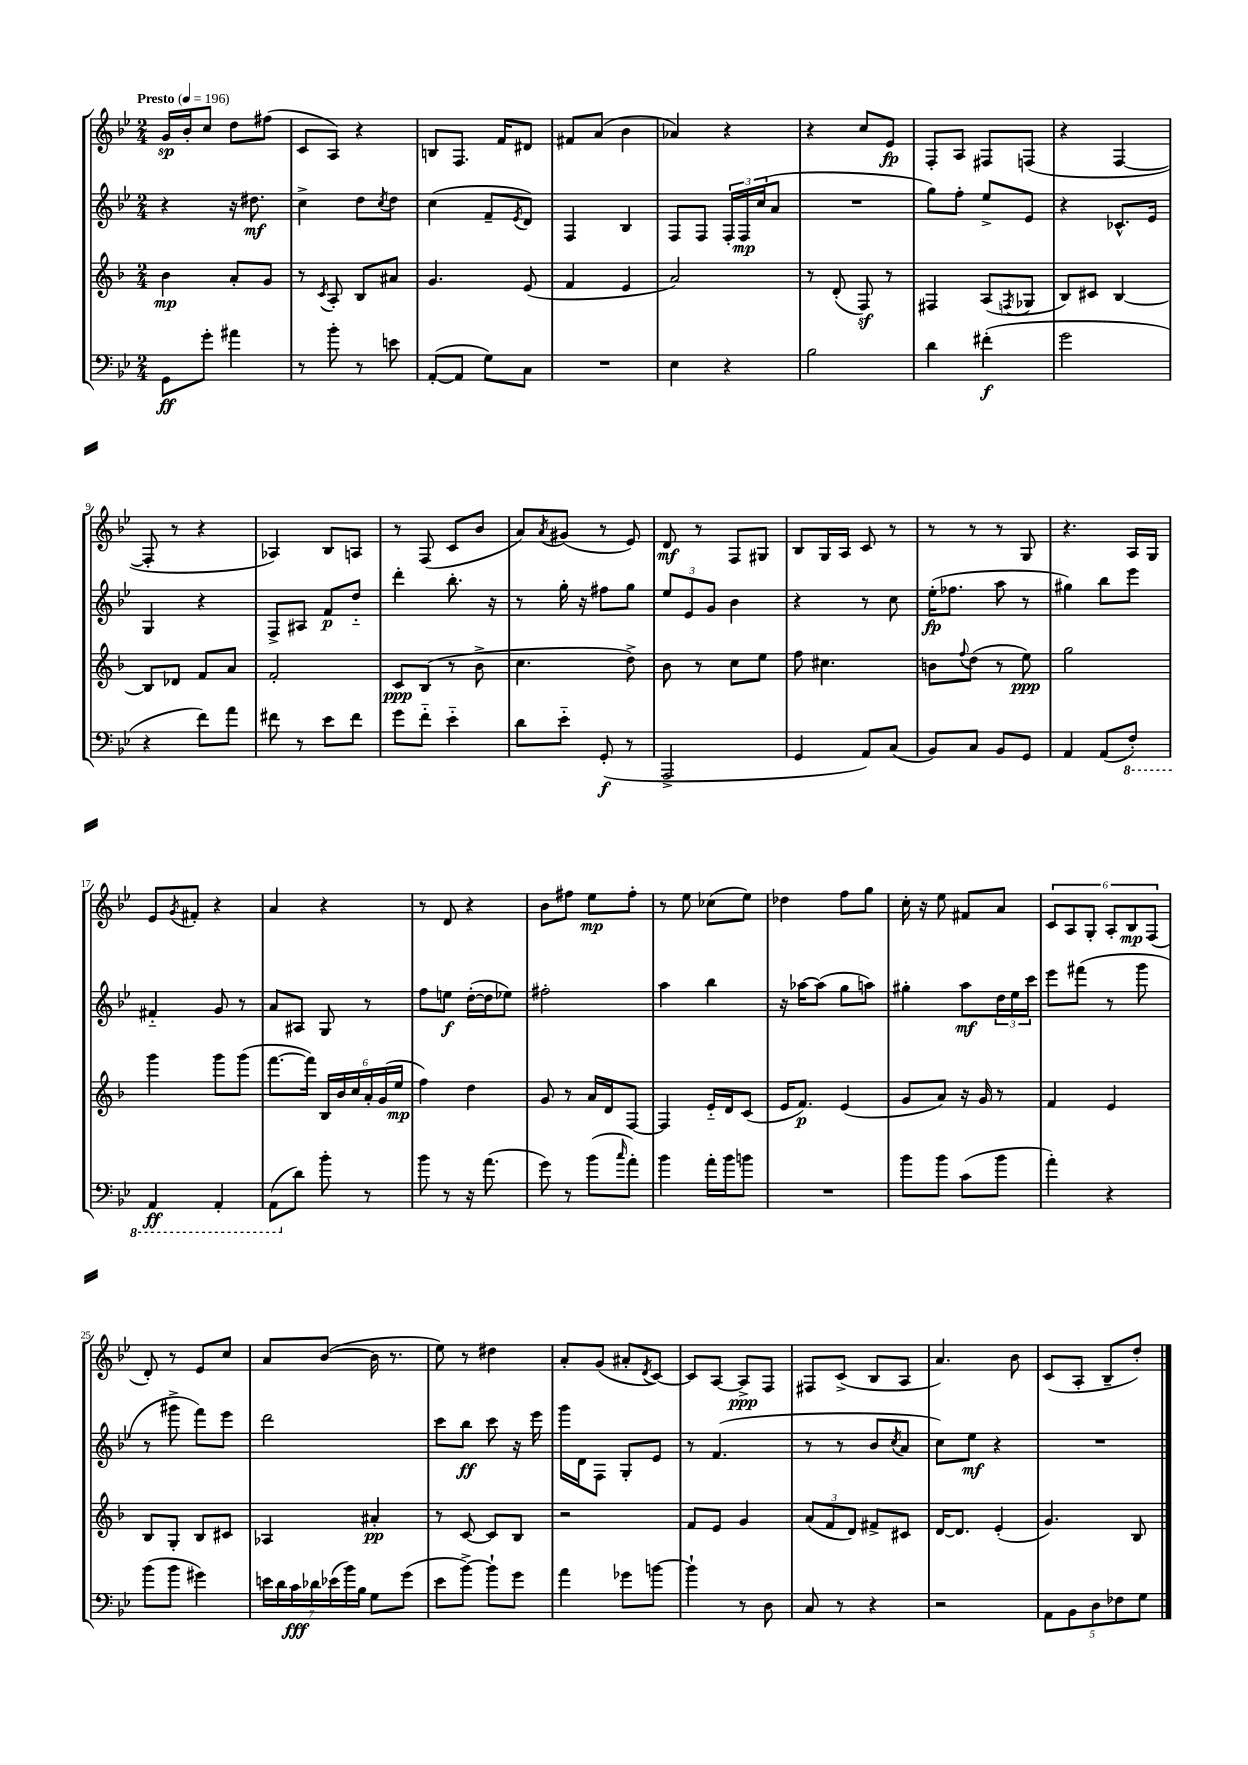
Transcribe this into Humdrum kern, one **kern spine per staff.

**kern	**dynam	**kern	**dynam	**kern	**dynam	**kern	**dynam
*part4	*part4	*part3	*part3	*part2	*part2	*part1	*part1
*staff4	*staff4	*staff3	*staff3	*staff2	*staff2	*staff1	*staff1
*clefF4	*	*clefG2	*	*clefG2	*	*clefG2	*
*k[b-e-]	*	*k[b-]	*	*k[b-e-]	*	*k[b-e-]	*
*M2/4	*	*M2/4	*	*M2/4	*	*M2/4	*
*MM196	*	*MM196	*	*MM196	*	*MM196	*
=1	=1	=1	=1	=1	=1	=1	=1
!	!	!	!	!	!	!LO:TX:a:B:t=Presto	!
8GG\L	ff	4b-\	mp	4r	.	16g/LL	sp
.	.	.	.	.	.	16b-'/J	.
8g'\J	.	.	.	.	.	8cc/J	.
4a#X\	.	8a'/L	.	16r	.	8dd\L	.
.	.	.	.	8.dd#X\	mf	.	.
.	.	8g/J	.	.	.	(8ff#X\J	.
=2	=2	=2	=2	=2	=2	=2	=2
8r	.	8r	.	4cc^\	.	8c/L	.
.	.	8qc/	.	.	.	.	.
8b-'\	.	8A'/	.	.	.	8A/J)	.
8r	.	8B-/L	.	8dd\L	.	4r	.
.	.	.	.	8qcc/	.	.	.
8en\	.	8a#X/J	.	8dd\J	.	.	.
=3	=3	=3	=3	=3	=3	=3	=3
([8AA'/L	.	4.g/	.	(4cc\	.	8Bn/L	.
8AA/J]	.	.	.	.	.	8.F/J	.
8G\L)	.	.	.	8f~/L	.	.	.
.	.	.	.	.	.	16f/KL	.
.	.	.	.	8qe-/	.	.	.
8C\J	.	(8e/	.	8d/J)	.	8d#X/J	.
=4	=4	=4	=4	=4	=4	=4	=4
2r	.	4f/	.	4F/	.	8f#X/L	.
.	.	.	.	.	.	(8a/J	.
.	.	4e/	.	4B-/	.	4b-\	.
=5	=5	=5	=5	=5	=5	=5	=5
4E-\	.	2a/)	.	8F/L	.	4a-X/)	.
.	.	.	.	8F/J	.	.	.
4r	.	.	.	24F'/LL	.	4r	.
.	.	.	.	24F/	mp	.	.
.	.	.	.	(24cc/J	.	.	.
.	.	.	.	8a/J	.	.	.
=6	=6	=6	=6	=6	=6	=6	=6
2B-\	.	8r	.	2r	.	4r	.
.	.	(8d'/	.	.	.	.	.
.	.	8Fz/)	.	.	.	8cc/L	.
.	.	8r	.	.	.	8e-/J	fp
=7	=7	=7	=7	=7	=7	=7	=7
4d\	.	4F#X/	.	8gg\L)	.	8F'/L	.
.	.	.	.	8ff'\J	.	8A/J	.
(4f#X'\	f	(8A/L	.	8ee-^/L	.	8F#X/L	.
.	.	8qFn/	.	.	.	.	.
.	.	8G-X/J	.	8e-/J	.	(8Fn/J	.
=8	=8	=8	=8	=8	=8	=8	=8
2g\	.	8B-/L)	.	4r	.	4r	.
.	.	8c#X/J	.	.	.	.	.
.	.	[4B-/	.	8.c-X^^/L	.	[4F/	.
.	.	.	.	16e-/Jk	.	.	.
!!LO:LB:g=z
=9	=9	=9	=9	=9	=9	=9	=9
4r	.	8B-/L]	.	4G/	.	8F'/]	.
.	.	8d-X/J	.	.	.	8r	.
8f\L)	.	8f/L	.	4r	.	4r	.
8a\J	.	8a/J	.	.	.	.	.
=10	=10	=10	=10	=10	=10	=10	=10
8f#X\	.	2f'/	.	8F^/L	.	4A-X/)	.
8r	.	.	.	8A#X/J	.	.	.
8e-\L	.	.	.	8f/L	p	8B-/L	.
8f#\J	.	.	.	8dd/J	.	8An/J	.
=11	=11	=11	=11	=11	=11	=11	=11
8g\L	.	8c/L	ppp	4ddd'\	.	8r	.
8f\J	.	(8B-/J	.	.	.	(8F/	.
4e-\	.	8r	.	8.bb-'\	.	8c/L	.
.	.	8b-^\	.	.	.	8b-/J	.
.	.	.	.	16r	.	.	.
=12	=12	=12	=12	=12	=12	=12	=12
8d\L	.	4.cc\	.	8r	.	8a/L)	.
.	.	.	.	.	.	8qa/	.
8e-\J	.	.	.	16gg'\	.	(8g#X/J	.
.	.	.	.	16r	.	.	.
(8GG'/	f	.	.	8ff#X\L	.	8r	.
8r	.	8dd^\)	.	8gg\J	.	8e-/)	.
=13	=13	=13	=13	=13	=13	=13	=13
2AAA^/	.	8b-\	.	12ee-/L	.	8d/	mf
.	.	.	.	12e-/	.	.	.
.	.	8r	.	.	.	8r	.
.	.	.	.	12g/J	.	.	.
.	.	8cc\L	.	4b-\	.	8F/L	.
.	.	8ee\J	.	.	.	8G#X/J	.
=14	=14	=14	=14	=14	=14	=14	=14
4GG/	.	8ff\	.	4r	.	8B-/L	.
.	.	4.cc#X\	.	.	.	16G/L	.
.	.	.	.	.	.	16A/JJ	.
8AA/L)	.	.	.	8r	.	8c/	.
(8C/J	.	.	.	8cc\	.	8r	.
=15	=15	=15	=15	=15	=15	=15	=15
8BB-/L)	.	8bn\L	.	(16ee-'\KL	fp	8r	.
.	.	.	.	8.ff-X\J	.	.	.
.	.	8qqff/	.	.	.	.	.
8C/J	.	(8dd\J	.	.	.	8r	.
8BB-/L	.	8r	.	8aa\	.	8r	.
8GG/J	.	8ee\)	ppp	8r	.	8G/	.
=16	=16	=16	=16	=16	=16	=16	=16
4AA/	.	2gg\	.	4gg#X\)	.	4.r	.
(8AA/L	.	.	.	8bb-\L	.	.	.
*8ba	*	*	*	*	*	*	*
8FF'/J)	.	.	.	8eee-\J	.	16A/LL	.
.	.	.	.	.	.	16G/JJ	.
!!LO:LB:g=z
=17	=17	=17	=17	=17	=17	=17	=17
4AAA/	ff	4ggg\	.	4f#X/	.	8e-/L	.
.	.	.	.	.	.	8qg/	.
.	.	.	.	.	.	8f#X'/J	.
4AAA'/	.	8ggg\L	.	8g/	.	4r	.
.	.	(8ggg\J	.	8r	.	.	.
=18	=18	=18	=18	=18	=18	=18	=18
(8AAA\L	.	[8.fff\L	.	8a/L	.	4a/	.
*X8ba	*	*	*	*	*	*	*
8d\J)	.	.	.	8A#X/J	.	.	.
.	.	16fff\Jk])	.	.	.	.	.
8b-'\	.	24B-/LL	.	8G/	.	4r	.
.	.	24b-/	.	.	.	.	.
.	.	24cc/	.	.	.	.	.
8r	.	24a'/	.	8r	.	.	.
.	.	(24g/	.	.	.	.	.
.	.	24ee/JJ	mp	.	.	.	.
=19	=19	=19	=19	=19	=19	=19	=19
8b-\	.	4ff\)	.	8ff\L	.	8r	.
8r	.	.	.	8een\J	f	8d/	.
16r	.	4dd\	.	([16dd'\LL	.	4r	.
(8.a\	.	.	.	16dd\J]	.	.	.
.	.	.	.	8ee-X\J)	.	.	.
=20	=20	=20	=20	=20	=20	=20	=20
8g\)	.	8g/	.	2ff#X'\	.	8b-\L	.
8r	.	8r	.	.	.	8ff#X\J	.
(8b-\L	.	16a/LL	.	.	.	8ee-\L	mp
.	.	16d/J	.	.	.	.	.
16qqcc/	.	.	.	.	.	.	.
8a'\J)	.	[8F/J	.	.	.	8ff#'\J	.
=21	=21	=21	=21	=21	=21	=21	=21
4b-\	.	4F/]	.	4aa\	.	8r	.
.	.	.	.	.	.	8ee-\	.
16a'\LL	.	16e/LL	.	4bb-\	.	(8cc-X\L	.
16b-\J	.	16d/J	.	.	.	.	.
8bn\J	.	(8c/J	.	.	.	8ee-\J)	.
=22	=22	=22	=22	=22	=22	=22	=22
2r	.	16e/KL	.	16r	.	4dd-X\	.
.	.	8.f/J)	p	[16aa-X\KL	.	.	.
.	.	.	.	(8aa-\J]	.	.	.
.	.	(4e/	.	8gg\L	.	8ff\L	.
.	.	.	.	8aan\J)	.	8gg\J	.
=23	=23	=23	=23	=23	=23	=23	=23
8b-\L	.	8g/L	.	4gg#X'\	.	16cc'\	.
.	.	.	.	.	.	16r	.
8b-\J	.	8a/J)	.	.	.	8ee-\	.
(8c\L	.	16r	.	8aa\L	mf	8f#X/L	.
.	.	16g/	.	.	.	.	.
8b-\J	.	8r	.	24dd\L	.	8a/J	.
.	.	.	.	24ee-\	.	.	.
.	.	.	.	24ccc\JJ	.	.	.
=24	=24	=24	=24	=24	=24	=24	=24
4a'\)	.	4f/	.	8eee-\L	.	12c/L	.
.	.	.	.	.	.	12A/	.
.	.	.	.	(8fff#X\J	.	.	.
.	.	.	.	.	.	12G'/J	.
4r	.	4e/	.	8r	.	12A'/L	.
.	.	.	.	.	.	12B-/	mp
.	.	.	.	8ggg\	.	.	.
.	.	.	.	.	.	(12F/J	.
!!LO:LB:g=z
=25	=25	=25	=25	=25	=25	=25	=25
(8b-\L	.	8B-/L	.	8r	.	8d'/)	.
8b-\J	.	8G'/J	.	8ggg#X^\	.	8r	.
4g#X\)	.	8B-/L	.	8fff\L)	.	8e-/L	.
.	.	8c#X/J	.	8eee-\J	.	8cc/J	.
=26	=26	=26	=26	=26	=26	=26	=26
28en\LL	.	4A-X/	.	2ddd\	.	8a/L	.
28d\	.	.	.	.	.	.	.
28c\	fff	.	.	.	.	.	.
28d-X\	.	.	.	.	.	.	.
.	.	.	.	.	.	([8b-/J	.
(28e-X\	.	.	.	.	.	.	.
28b-\)	.	.	.	.	.	.	.
28B-\JJ	.	.	.	.	.	.	.
8G\L	.	4a#X'/	pp	.	.	16b-\]	.
.	.	.	.	.	.	8.r	.
(8g\J	.	.	.	.	.	.	.
=27	=27	=27	=27	=27	=27	=27	=27
8e-\L	.	8r	.	8ccc\L	.	8ee-\)	.
[8b-^\J)	.	[8c/	.	8bb-\J	ff	8r	.
8b-`\L]	.	8c/L]	.	8ccc\	.	4dd#X\	.
8g\J	.	8B-/J	.	16r	.	.	.
.	.	.	.	16eee-\	.	.	.
=28	=28	=28	=28	=28	=28	=28	=28
4a\	.	2r	.	16ggg\LL	.	8a'/L	.
.	.	.	.	16d\J	.	.	.
.	.	.	.	8F\J	.	(8g/J	.
8g-X\L	.	.	.	8G'/L	.	8a#X'/L	.
.	.	.	.	.	.	8qd/	.
[8bn\J	.	.	.	8e-/J	.	[8c/J)	.
=29	=29	=29	=29	=29	=29	=29	=29
4b`\]	.	8f/L	.	8r	.	8c/L]	.
.	.	8e/J	.	(4.f/	.	[8A/J	.
8r	.	4g/	.	.	.	8A^/L]	ppp
8D\	.	.	.	.	.	8F/J	.
=30	=30	=30	=30	=30	=30	=30	=30
8C/	.	(12a/L	.	8r	.	8F#X/L	.
.	.	12f/	.	.	.	.	.
8r	.	.	.	8r	.	(8c^/J	.
.	.	12d/J)	.	.	.	.	.
4r	.	8f#X^/L	.	8b-/L	.	8B-/L	.
.	.	.	.	8qcc/	.	.	.
.	.	8c#X/J	.	8a/J	.	8A/J	.
=31	=31	=31	=31	=31	=31	=31	=31
2r	.	[16d/KL	.	8cc\L)	.	4.a/)	.
.	.	8.d/J]	.	.	.	.	.
.	.	.	.	8ee-\J	mf	.	.
.	.	(4e'/	.	4r	.	.	.
.	.	.	.	.	.	8b-\	.
=32	=32	=32	=32	=32	=32	=32	=32
10AA\L	.	4.g/)	.	2r	.	(8c/L	.
10BB-\	.	.	.	.	.	.	.
.	.	.	.	.	.	8A'/J	.
10D\	.	.	.	.	.	.	.
.	.	.	.	.	.	8B-~/L	.
10F-X\	.	.	.	.	.	.	.
.	.	8B-/	.	.	.	8dd'/J)	.
10G\J	.	.	.	.	.	.	.
==	==	==	==	==	==	==	==
*-	*-	*-	*-	*-	*-	*-	*-
